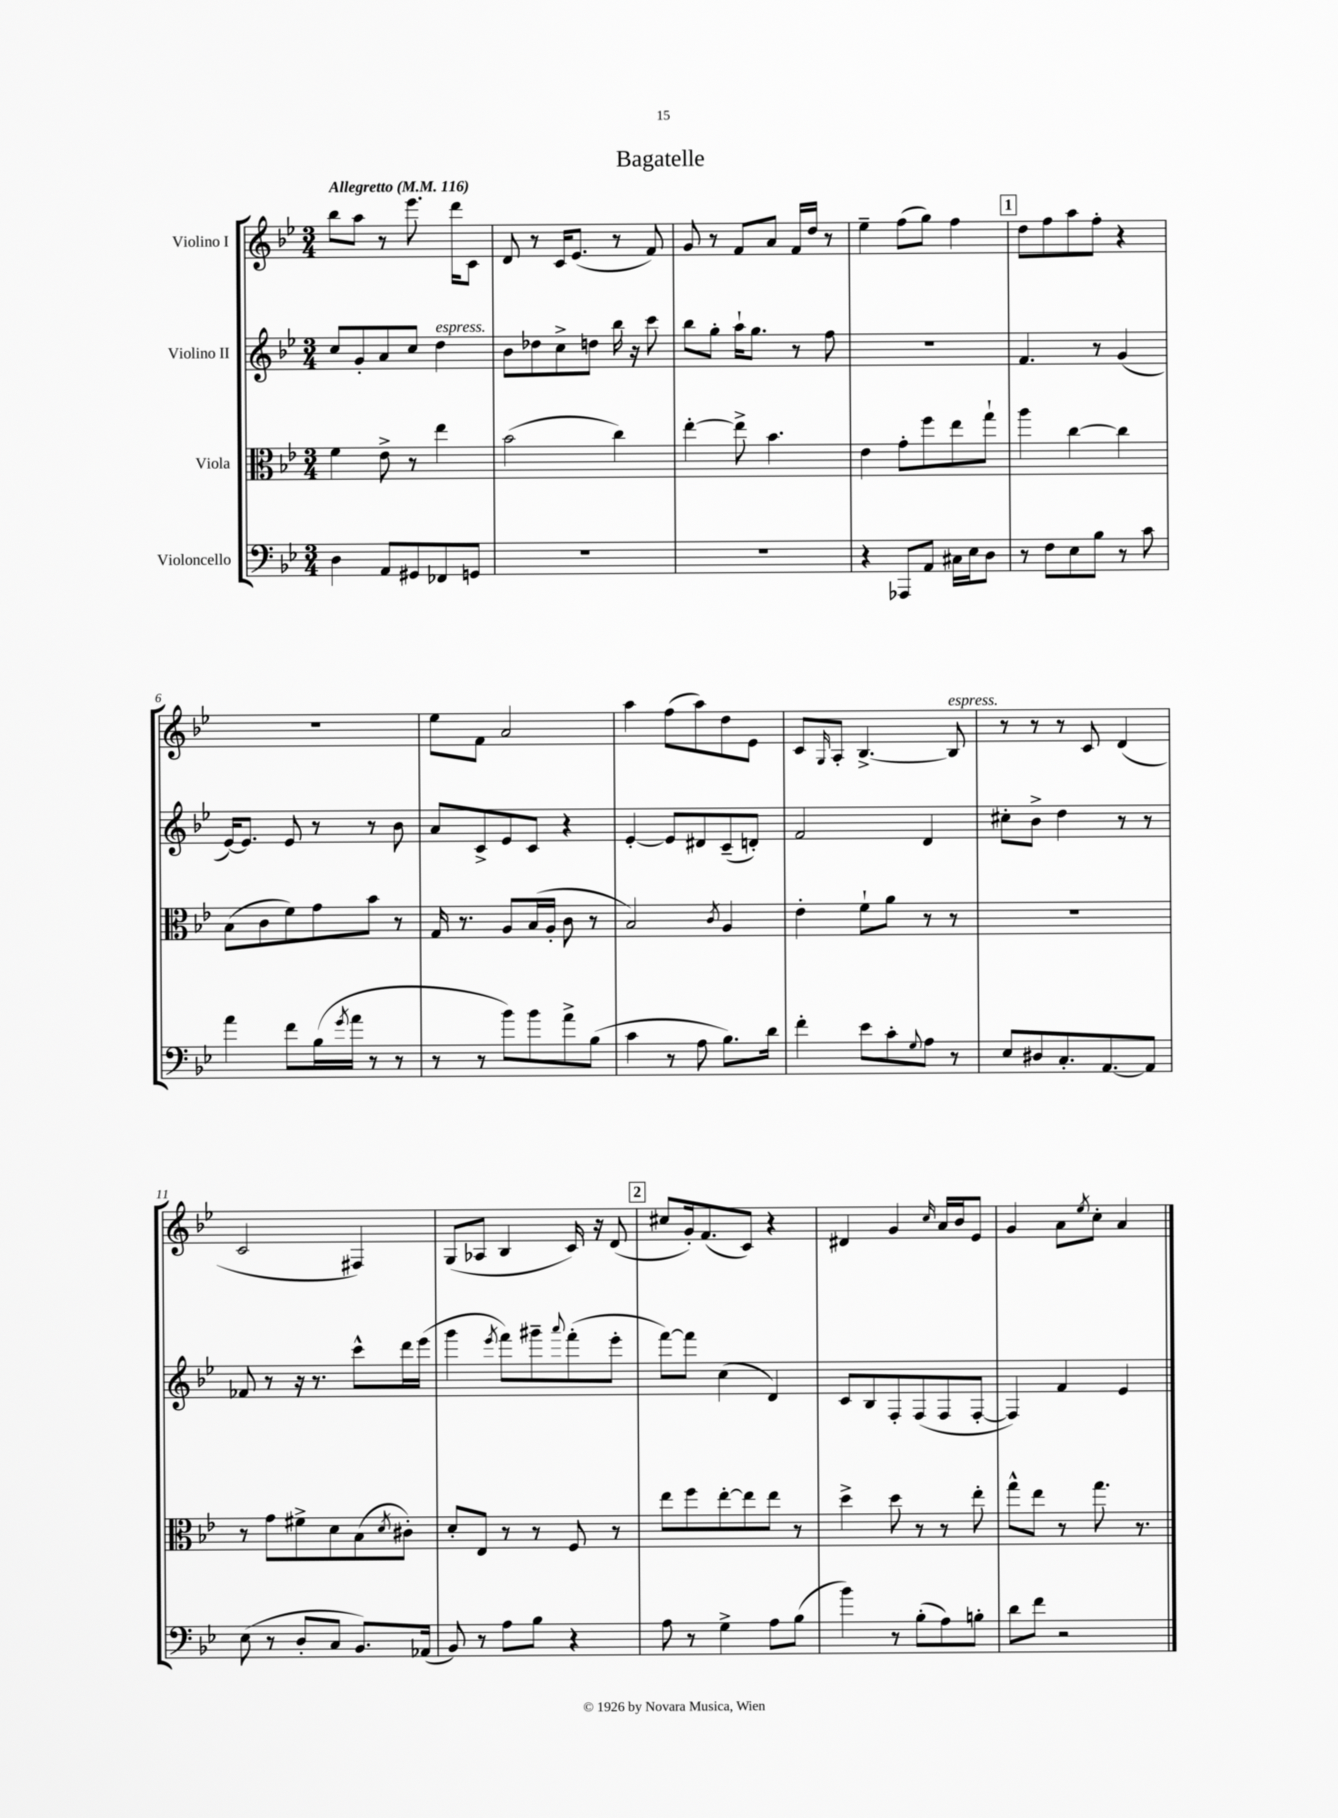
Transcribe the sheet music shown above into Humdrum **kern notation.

**kern	**kern	**kern	**kern
*staff4	*staff3	*staff2	*staff1
*clefF4	*clefC3	*clefG2	*clefG2
*k[b-e-]	*k[b-e-]	*k[b-e-]	*k[b-e-]
*M3/4	*M3/4	*M3/4	*M3/4
*MM116	*MM116	*MM116	*MM116
4D\	4f\	8cc/L	8bb-\L
.	.	8g'/	8aa\J
8AA/L	8e-^\	8a/	8r
8GG#/	8r	8cc/J	8.eee-\
8FF-/	4ee-\	4dd\	.
.	.	.	16ddd\LK
8GG/J	.	.	8c\J
=	=	=	=
2.r	(2b-\	8b-\L	8d/
.	.	8dd-\	8r
.	.	8cc^\	16c/LK
.	.	.	(8.e-/J
.	.	8dd\J	.
.	4cc\)	16bb-\	8r
.	.	16r	.
.	.	8ccc\	8f/)
=	=	=	=
2.r	[4ee-'\	8bb-\L	8g/
.	.	8gg'\J	8r
.	8ee-^\]	16aa`\LK	8f/L
.	.	8.gg\J	.
.	4.b-\	.	8a/J
.	.	8r	16f/LL
.	.	.	16dd/JJ
.	.	8ff\	8r
=	=	=	=
4r	4e-\	2.r	4ee-~\
8AAA-/L	8g'\L	.	(8ff\L
8AA/J	8ff\	.	8gg\J)
16C#\LL	8ee-\	.	4ff\
16E-\J	.	.	.
8D\J	8gg`\J	.	.
=	=	=	=
8r	4aa\	4.f/	8dd\L
8F\L	.	.	8ff\
8E-\	[4cc\	.	8aa\
8B-\J	.	8r	8ff'\J
8r	4cc\]	(4g/	4r
8c\	.	.	.
=	=	=	=
4a\	(8B-\L	[16e-/LK)	2.r
.	.	8.e-/]J	.
.	8c\	.	.
8f\L	8f\)	8e-/	.
(16B-\L	8g\	8r	.
8qg/	.	.	.
16a\JJ	.	.	.
8r	8b-\J	8r	.
8r	8r	8b-\	.
=	=	=	=
8r	16G/	8a/L	8ee-\L
.	8.r	.	.
8r	.	8c^/	8f\J
8b-\L)	8A/L	8e-/	2a/
8b-\	(16B-/L	8c/J	.
.	16A'/JJ	.	.
8a^\	8c\	4r	.
(8B-\J	8r	.	.
=	=	=	=
4c\	2B-/)	[4e-'/	4aa\
8r	.	8e-/]L	(8ff\L
8A\	.	8d#/	8aa\)
.	8qc/	.	.
8.B-\L)	4A/	(8c~/	8dd\
.	.	8d'/J)	8e-\J
16d\Jk	.	.	.
=	=	=	=
4f'\	4e-'\	2f/	8c/L
.	.	.	16qqG/
.	.	.	8A'/J
8e-\L	8f`\L	.	[4.B-^/
8c'\	8a\J	.	.
8qqG/	.	.	.
8A\J	8r	4d/	.
8r	8r	.	8B-/]
=	=	=	=
8E-/L	2.r	8cc#'\L	8r
8D#/	.	8b-^\J	8r
8.C'/	.	4dd\	8r
.	.	.	8c/
[8.AA/	.	.	.
.	.	8r	(4d/
8AA/]J	.	8r	.
=	=	=	=
(8E-\	8r	8f-/	2c/
8r	8g\L	8r	.
8D'/L	8f#^\	16r	.
.	.	8.r	.
8C/J	8d\	.	.
8.BB-/L)	(8B-\	8ccc^^\L	4F#/)
.	8qd/	.	.
.	8c#'\J)	16ddd\L	.
(16AA-/Jk	.	(16eee-\JJ	.
=	=	=	=
8BB-/)	8d'/L	4ggg\	(8G/L
8r	8E-/J	.	8A-/J
.	.	8qeee-/	.
8A\L	8r	8fff\L)	4B-/
8B-\J	8r	8ggg#~\	.
.	.	8qqaaa/	.
4r	8F/	(8fff'\	16c/)
.	.	.	16r
.	8r	8eee-'\J	(8d/
=	=	=	=
8A\	8ee-\L	[8fff\L)	8cc#/L
8r	8ff\	8fff\]J	16g'/k)
.	.	.	(8.f/
4G^\	[8ee-'\	(4cc\	.
.	8ee-\]	.	8c/J)
8A\L	8ee-\J	4d/)	4r
(8B-\J	8r	.	.
=	=	=	=
4b-\)	4dd^\	8c/L	4d#/
.	.	8B-/	.
8r	8dd\	8F'/	4g/
(8B-'\L	8r	(8F/	.
.	.	.	16qqcc/
8A\)	8r	8F/	16a/LL
.	.	.	16b-/J
8B'\J	8ee-'\	[8F'/J	8e-/J
=	=	=	=
8d\L	8gg^^\L	4F/])	4g/
8f\J	8ee-\J	.	.
2r	8r	4f/	8a\L
.	.	.	8qee-/
.	8.gg\	.	8cc'\J
.	.	4e-/	4a/
.	8.r	.	.
==	==	==	==
*-	*-	*-	*-
